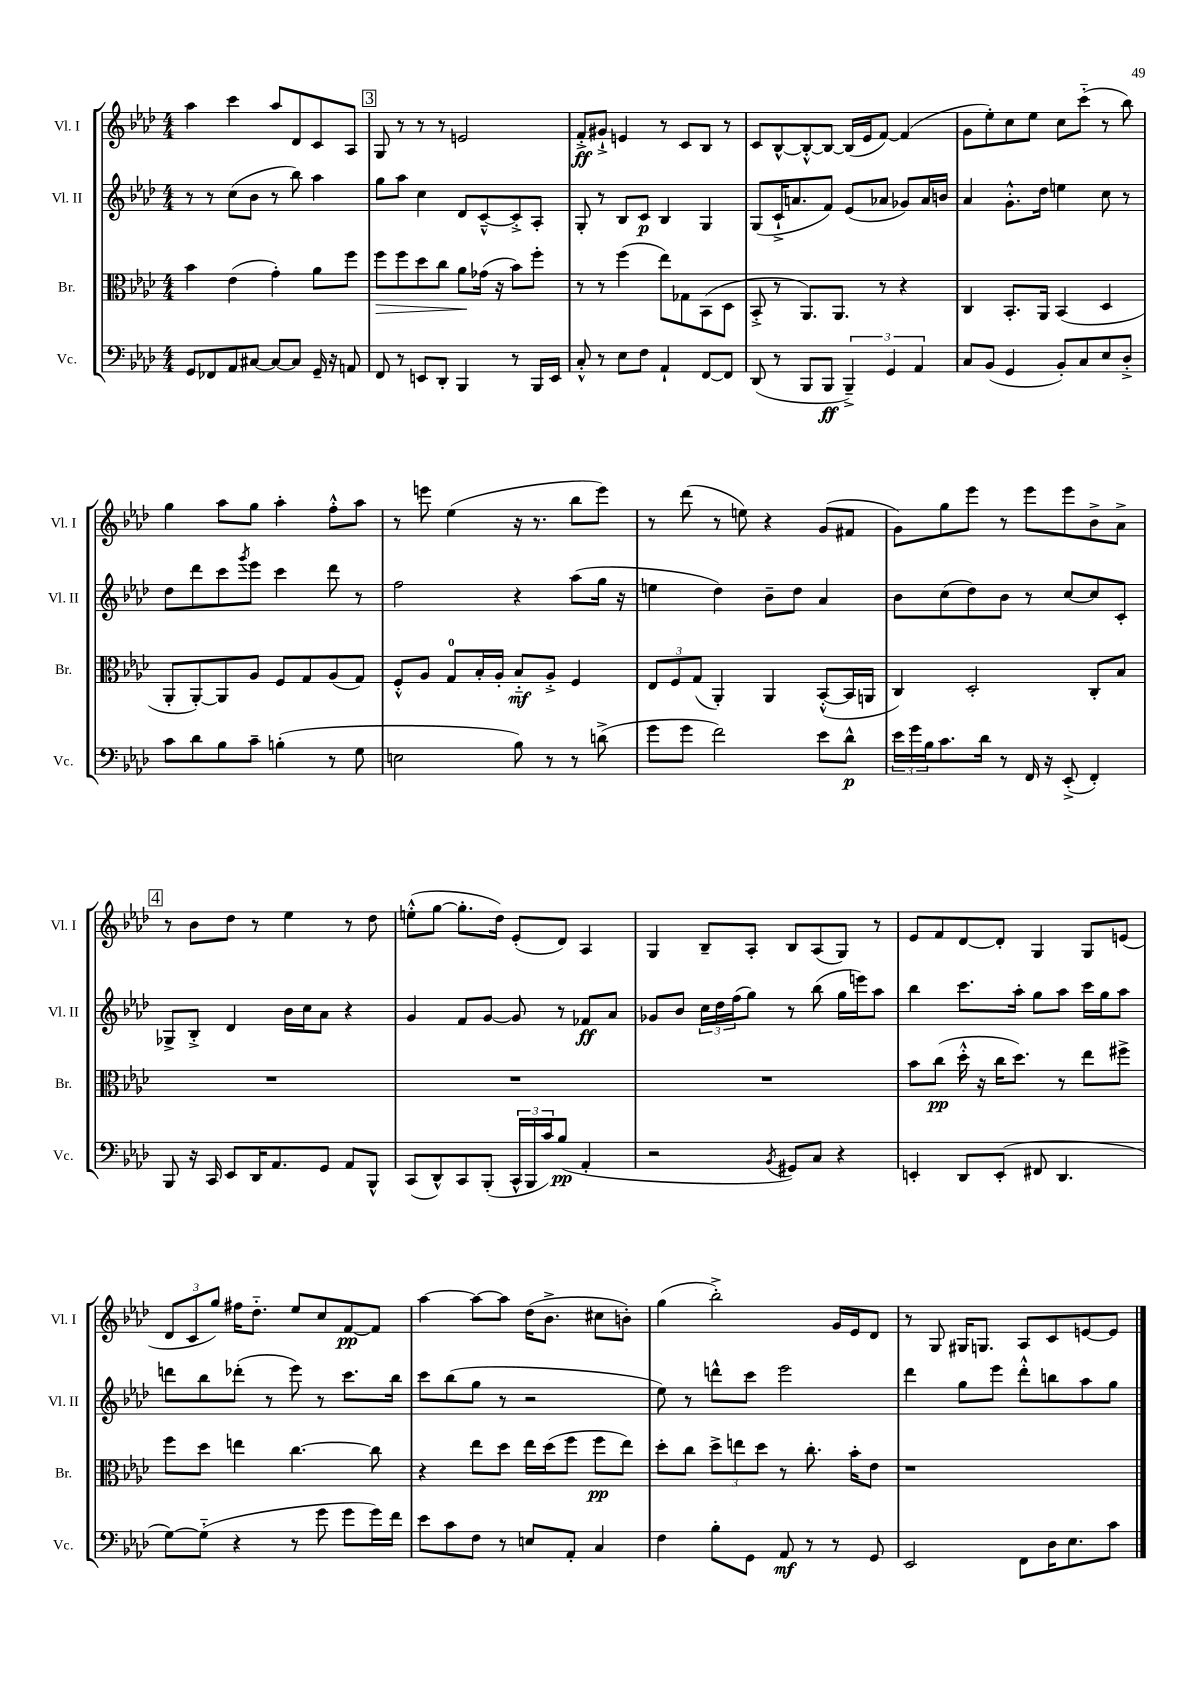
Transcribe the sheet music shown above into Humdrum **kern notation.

**kern	**dynam	**kern	**dynam	**kern	**dynam	**kern	**dynam
*part4	*part4	*part3	*part3	*part2	*part2	*part1	*part1
*staff4	*staff4	*staff3	*staff3	*staff2	*staff2	*staff1	*staff1
*I"Vc.	*	*I"Br.	*	*I"Vl. II	*	*I"Vl. I	*
*I'Vc.	*	*I'Br.	*	*I'Vl. II	*	*I'Vl. I	*
*clefF4	*	*clefC3	*	*clefG2	*	*clefG2	*
*k[b-e-a-d-]	*	*k[b-e-a-d-]	*	*k[b-e-a-d-]	*	*k[b-e-a-d-]	*
*M4/4	*	*M4/4	*	*M4/4	*	*M4/4	*
=20	=20	=20	=20	=20	=20	=20	=20
8GG/L	.	4b-\	.	8r	.	4aa-\	.
8FF-X/	.	.	.	8r	.	.	.
8AA-/	.	(4e-\	.	(8cc\L	.	4ccc\	.
[8C#X/J	.	.	.	8b-\J	.	.	.
8C#/L_	.	4g'\)	.	8r	.	8aa-/L	.
8C#/J]	.	.	.	8bb-\)	.	8d-/	.
16GG~/	.	8a-\L	.	4aa-\	.	8c/	.
16r	.	.	.	.	.	.	.
8AAn/	.	8ff\J	.	.	.	8A-/J	.
!!LO:REH:place=s1:t=3
=21	=21	=21	=21	=21	=21	=21	=21
!	!	!	!LO:HP:b	!	!	!	!
8FF/	.	8ff\L	>	8gg\L	.	8G/	.
8r	.	8ff\	.	8aa-\J	.	8r	.
8EEn/L	.	8dd-\	.	4cc\	.	8r	.
8DD-'/J	.	8cc\J	.	.	.	8r	.
4BBB-/	.	8a-\L	.	8d-/L	.	2en/	.
.	.	(16g-X\Jk	]	[8c~^^/	.	.	.
.	.	16r	.	.	.	.	.
8r	.	8b-\L)	.	8c'^/]	.	.	.
16BBB-/LL	.	8ff'\J	.	8A-'/J	.	.	.
16EE/JJ	.	.	.	.	.	.	.
=22	=22	=22	=22	=22	=22	=22	=22
8C'^^/	.	8r	.	8G'/	.	8f'^/L	ff
8r	.	8r	.	8r	.	8g#X`^/J	.
8E-\L	.	(4ff\	.	8B-/L	.	4en/	.
8F\J	.	.	.	8c/J	p	.	.
4AA-`/	.	8ee-\L)	.	4B-/	.	8r	.
.	.	8G-X\	.	.	.	8c/L	.
[8FF/L	.	(8BB-\	.	4G/	.	8B-/J	.
8FF/J]	.	8D-\J	.	.	.	8r	.
=23	=23	=23	=23	=23	=23	=23	=23
(8DD-/	.	8BB-'^/	.	(8G/L	.	8c/L	.
8r	.	8r	.	16c`^/K	.	[8B-^^/	.
.	.	.	.	8.an/	.	.	.
8BBB-/L	.	8.AA-/L)	.	.	.	8B-'^^/_	.
8BBB-/J	ff	.	.	8f/J)	.	8B-/J_	.
.	.	8.AA-/J	.	.	.	.	.
6BBB-~^/)	.	.	.	(8e-/L	.	(16B-/LL]	.
.	.	.	.	.	.	16e-/J	.
.	.	8r	.	8a-X/J	.	[8f/J)	.
6GG/	.	.	.	.	.	.	.
.	.	4r	.	8g-X/L)	.	(4f/]	.
6AA-/	.	.	.	.	.	.	.
.	.	.	.	16a-/L	.	.	.
.	.	.	.	16bn/JJ	.	.	.
=24	=24	=24	=24	=24	=24	=24	=24
8C/L	.	4C/	.	4a-/	.	8g\L	.
(8BB-/J	.	.	.	.	.	8ee-'\)	.
4GG/	.	8.BB-'/L	.	8.g'^^\L	.	8cc\	.
.	.	.	.	.	.	8ee-\J	.
.	.	16AA-/Jk	.	16dd-\Jk	.	.	.
8BB-'/L)	.	(4BB-/	.	4een\	.	8cc\L	.
8C/	.	.	.	.	.	(8ccc\J	.
8E-/	.	4D-/	.	8cc\	.	8r	.
8D-'^/J	.	.	.	8r	.	8bb-\)	.
!!LO:LB:g=z
=25	=25	=25	=25	=25	=25	=25	=25
8c\L	.	8AA-'/L	.	8dd-\L	.	4gg\	.
8d-\	.	[8AA-'/)	.	8ddd-\	.	.	.
8B-\	.	8AA-/]	.	8ccc\	.	8aa-\L	.
.	.	.	.	8qggg/	.	.	.
8c~\J	.	8A-/J	.	8eee-\J	.	8gg\J	.
(4Bn'\	.	8F/L	.	4ccc\	.	4aa-'\	.
.	.	8G/	.	.	.	.	.
8r	.	(8A-/	.	8ddd-\	.	8ff'^^\L	.
8G\	.	8G/J)	.	8r	.	8aa-\J	.
=26	=26	=26	=26	=26	=26	=26	=26
2En\	.	8F'^^/L	.	2ff\	.	8r	.
.	.	8A-/J	.	.	.	8eeen\	.
.	.	8G/L	.	.	.	(4ee-\	.
.	.	16B-'/L	.	.	.	.	.
.	.	16A-'/JJ	.	.	.	.	.
8B-\)	.	8B-/L	mf	4r	.	16r	.
.	.	.	.	.	.	8.r	.
8r	.	8A-'^/J	.	.	.	.	.
8r	.	4F/	.	(8aa-\L	.	8bb-\L	.
(8dn^\	.	.	.	16gg\Jk	.	8eee\J)	.
.	.	.	.	16r	.	.	.
=27	=27	=27	=27	=27	=27	=27	=27
8g\L	.	12E-/L	.	4een\	.	8r	.
.	.	12F/	.	.	.	.	.
8g\J	.	.	.	.	.	(8ddd-\	.
.	.	(12G/J	.	.	.	.	.
2f\)	.	4AA-'/)	.	4dd-\)	.	8r	.
.	.	.	.	.	.	8een\)	.
.	.	4AA-/	.	8b-~\L	.	4r	.
.	.	.	.	8dd-\J	.	.	.
8e-\L	.	([8BB-'^^/L	.	4a-/	.	(8g/L	.
8d-^^\J	p	16BB-/L]	.	.	.	8f#X/J	.
.	.	16AAn/JJ	.	.	.	.	.
=28	=28	=28	=28	=28	=28	=28	=28
24e-\LL	.	4C/)	.	8b-\L	.	8g\L)	.
24g\	.	.	.	.	.	.	.
24B-\J	.	.	.	.	.	.	.
8.c\	.	.	.	(8cc\	.	8gg\	.
.	.	2D-'/	.	8dd-\)	.	8eee-\J	.
16d-\Jk	.	.	.	.	.	.	.
8r	.	.	.	8b-\J	.	8r	.
16FF/	.	.	.	8r	.	8eee-\L	.
16r	.	.	.	.	.	.	.
(8EE-'^/	.	.	.	[8cc/L	.	8eee-\	.
4FF'/)	.	8C'/L	.	8cc/]	.	8b-^\	.
.	.	8B-/J	.	8c'/J	.	8a-^\J	.
!!LO:LB:g=z
!!LO:REH:place=s1:t=4
=29	=29	=29	=29	=29	=29	=29	=29
8BBB-/	.	1r	.	8G-X^/L	.	8r	.
16r	.	.	.	8B-'^/J	.	8b-\L	.
16CC/	.	.	.	.	.	.	.
8EE-/L	.	.	.	4d-/	.	8dd-\J	.
16DD-/K	.	.	.	.	.	8r	.
8.AA-/	.	.	.	.	.	.	.
.	.	.	.	16b-\LL	.	4ee-\	.
.	.	.	.	16cc\J	.	.	.
8GG/J	.	.	.	8a-\J	.	.	.
8AA-/L	.	.	.	4r	.	8r	.
8BBB-^^/J	.	.	.	.	.	8dd-\	.
=30	=30	=30	=30	=30	=30	=30	=30
(8CC/L	.	1r	.	4g/	.	(8een'^^\L	.
8DD-^^/)	.	.	.	.	.	[8gg\J	.
8CC/	.	.	.	8f/L	.	8.gg'\L]	.
(8BBB-'/J	.	.	.	[8g/J	.	.	.
.	.	.	.	.	.	16dd-\Jk)	.
24CC^^/LL	.	.	.	8g/]	.	(8e-'/L	.
24BBB-/	.	.	.	.	.	.	.
24c/J)	.	.	.	.	.	.	.
(8B-/J	pp	.	.	8r	.	8d-/J)	.
4AA-'/	.	.	.	8f-X/L	ff	4A-/	.
.	.	.	.	8a-/J	.	.	.
=31	=31	=31	=31	=31	=31	=31	=31
2r	.	1r	.	8g-X/L	.	4G/	.
.	.	.	.	8b-/J	.	.	.
.	.	.	.	24cc\LL	.	8B-~/L	.
.	.	.	.	24dd-\	.	.	.
.	.	.	.	(24ff\J	.	.	.
.	.	.	.	8gg\J)	.	8A-'/J	.
8qBB-/	.	.	.	.	.	.	.
8GG#X/L)	.	.	.	8r	.	8B-/L	.
8C/J	.	.	.	(8bb-\	.	(8A-/	.
4r	.	.	.	16gg\LL	.	8G/J)	.
.	.	.	.	16eeen\J)	.	.	.
.	.	.	.	8aa-\J	.	8r	.
=32	=32	=32	=32	=32	=32	=32	=32
4EEn'/	.	8b-\L	.	4bb-\	.	8e-/L	.
.	.	(8cc\J	pp	.	.	8f/	.
8DD-/L	.	16dd-'^^\	.	8.ccc\L	.	[8d-/	.
.	.	16r	.	.	.	.	.
(8EE'/J	.	16cc\KL	.	.	.	8d-'/J]	.
.	.	8.dd-\J)	.	16aa-'\Jk	.	.	.
8FF#X/	.	.	.	8gg\L	.	4G/	.
4.DD-/	.	8r	.	8aa-\J	.	.	.
.	.	8ee-\L	.	16ccc\LL	.	8G/L	.
.	.	.	.	16gg\J	.	.	.
.	.	8ff#X^\J	.	8aa-\J	.	(8en/J	.
!!LO:LB:g=z
=33	=33	=33	=33	=33	=33	=33	=33
[8G\L)	.	8ff\L	.	8dddn\L	.	12d-/L	.
.	.	.	.	.	.	12c/	.
(8G\J]	.	8dd-\J	.	8bb-\	.	.	.
.	.	.	.	.	.	12gg/J)	.
4r	.	4een\	.	(8ddd-X'\J	.	16ff#X\KL	.
.	.	.	.	.	.	8.dd-\J	.
.	.	.	.	8r	.	.	.
8r	.	[4.cc\	.	8eee-\)	.	8ee-/L	.
8g\	.	.	.	8r	.	8cc/	.
8g\L	.	.	.	8.ccc\L	.	[8f/	pp
16g\L)	.	8cc\]	.	.	.	8f/J]	.
16f\JJ	.	.	.	16bb-\Jk	.	.	.
=34	=34	=34	=34	=34	=34	=34	=34
8e-\L	.	4r	.	8ccc\L	.	[4aa-\	.
8c\	.	.	.	(8bb-\	.	.	.
8F\J	.	8ee-\L	.	8gg\J	.	8aa-\L_	.
8r	.	8dd-\J	.	8r	.	8aa-\J]	.
8En/L	.	16ee-\LL	.	2r	.	(16dd-\KL	.
.	.	(16dd-\J	.	.	.	8.b-^\J	.
8AA-'/J	.	8ff\J	.	.	.	.	.
4C/	.	8ff\L	pp	.	.	8cc#X\L	.
.	.	8ee-\J)	.	.	.	8bn'\J)	.
=35	=35	=35	=35	=35	=35	=35	=35
4F\	.	8dd-'\L	.	8ee-\)	.	(4gg\	.
.	.	8cc\J	.	8r	.	.	.
8B-'\L	.	12dd-^\L	.	8dddn^^\L	.	2bb-'^\)	.
.	.	12een\	.	.	.	.	.
8GG\J	.	.	.	8ccc\J	.	.	.
.	.	12dd-\J	.	.	.	.	.
8AA-/	mf	8r	.	2eee-\	.	.	.
8r	.	8.cc'\	.	.	.	.	.
8r	.	.	.	.	.	16g/LL	.
.	.	16b-'\KL	.	.	.	16e-/J	.
8GG/	.	8e-\J	.	.	.	8d-/J	.
=36	=36	=36	=36	=36	=36	=36	=36
2EE-/	.	1r	.	4ddd-\	.	8r	.
.	.	.	.	.	.	8G/	.
.	.	.	.	8gg\L	.	16G#X/KL	.
.	.	.	.	.	.	8.Gn/J	.
.	.	.	.	8eee-\J	.	.	.
8FF\L	.	.	.	8ddd-'^^\L	.	8A-/L	.
16D-\K	.	.	.	8bbn\	.	8c/	.
8.E-\	.	.	.	.	.	.	.
.	.	.	.	8aa-\	.	[8en/	.
8c\J	.	.	.	8gg\J	.	8e/J]	.
==	==	==	==	==	==	==	==
*-	*-	*-	*-	*-	*-	*-	*-
